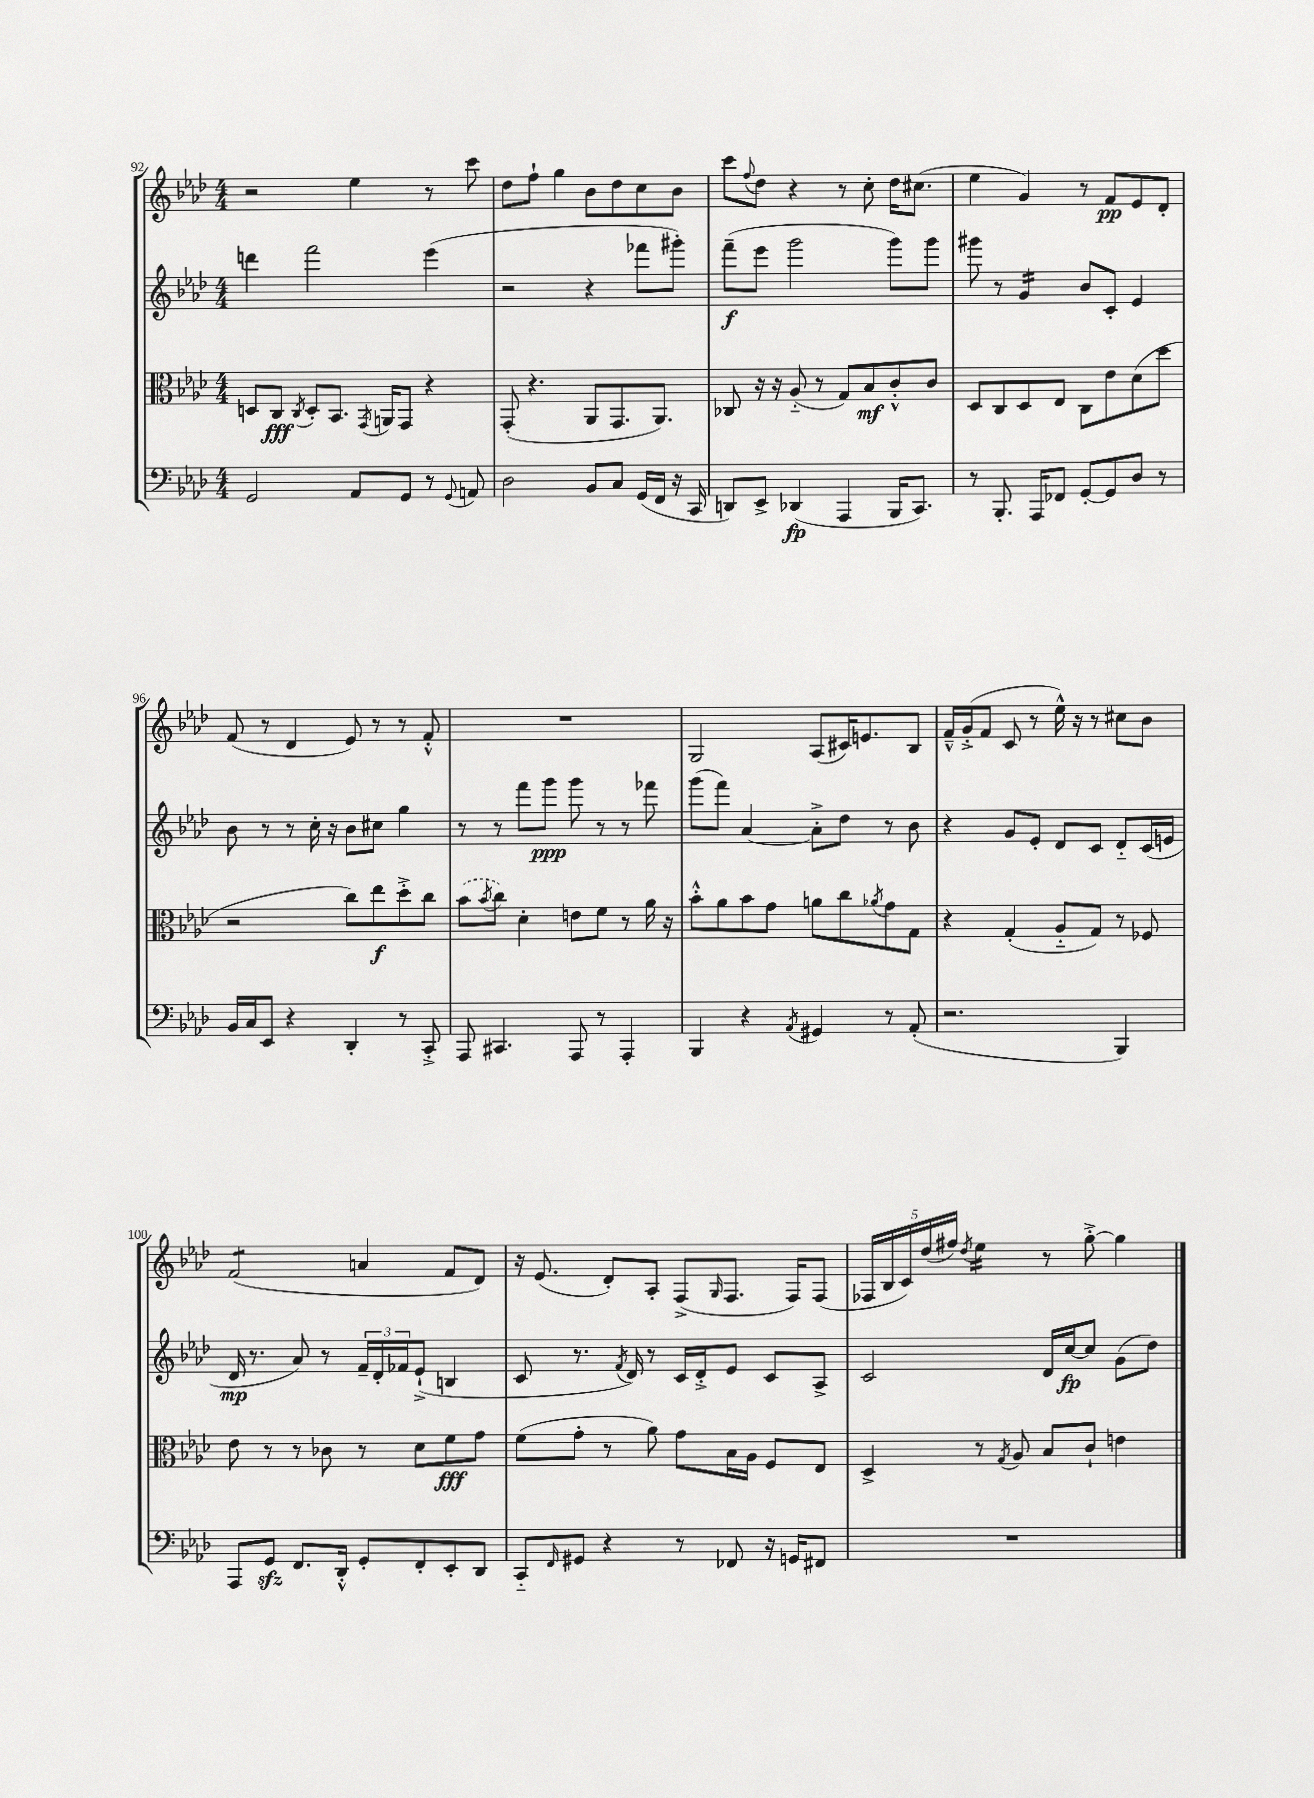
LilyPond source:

<<
\new StaffGroup <<
\new Staff = "s0" {
    \clef treble \key aes \major \numericTimeSignature \time 4/4
    r2 ees''4 r8 c'''8 |
    des''8 f''8-! g''4 bes'8 des''8 c''8 bes'8 |
    c'''8 \appoggiatura { f''8 } des''8 r4 r8 c''8-. des''16 cis''8.( |
    ees''4 g'4) r8 f'8\pp ees'8 des'8-. |
    f'8( r8 des'4 ees'8) r8 r8 f'8-.-^ |
    R1 |
    g2 aes8( cis'16) e'8. bes8 |
    f'16---^ g'16-.->( f'8 c'8 r8 ees''16-^) r16 r8 cis''8 bes'8 |
    f'2:8( a'4 f'8 des'8) |
    r16 ees'8.( des'8-.) aes8-. f8->( \grace { g16 } f8. f16) f8( |
    \tuplet 5/4 { fes16 bes16 c'16) des''16( fis''16) } \acciaccatura { des''8 } ees''4:16 r8 g''8~-.-> g''4 \bar "|." |
}
\new Staff = "s1" {
    \clef treble \key aes \major \numericTimeSignature \time 4/4
    d'''4 f'''2 ees'''4( |
    r2 r4 fes'''8 gis'''8-.) |
    f'''8--\f( ees'''8 g'''2 g'''8) g'''8 |
    gis'''8 r8 g'4:16 bes'8 c'8-. ees'4 |
    bes'8 r8 r8 c''16-. r16 bes'8 cis''8 g''4 |
    r8 r8 f'''8 g'''8\ppp g'''8 r8 r8 fes'''8 |
    g'''8( f'''8) aes'4~ aes'8-.-> des''8 r8 bes'8 |
    r4 g'8 ees'8-. des'8 c'8 des'8-_ c'16( e'16 |
    des'16\mp r8. aes'8) r8 \tuplet 3/2 { f'16-- des'16-. fes'16 } ees'8-!->( b4 |
    c'8 r8. \acciaccatura { f'8 } des'16) r8 c'16 des'16-.-> ees'8 c'8 aes8-> |
    c'2 des'16 c''16~\fp c''8 g'8( des''8) \bar "|." |
}
\new Staff = "s2" {
    \clef alto \key aes \major \numericTimeSignature \time 4/4
    d8 c8\fff \acciaccatura { c8 } d8-. bes,8. \acciaccatura { g,8 } a,16 g,8 r4 |
    g,8-.( r4. aes,8 g,8. aes,8.) |
    ces8 r16 r16 aes8-_( r8 g8) bes8\mf c'8-.-^ c'8 |
    des8 c8 des8 ees8 c8 ees'8 des'8( des''8 |
    r2 c''8) ees''8\f des''8-.-> c''8 |
    \once \slurDashed bes'8( \acciaccatura { bes'8 } c''8) des'4-. e'8 f'8 r8 aes'16 r16 |
    bes'8-.-^ aes'8 bes'8 g'8 a'8 c''8 \acciaccatura { aes'8 } g'8 g8 |
    r4 g4-.( aes8-_ g8) r8 fes8 |
    ees'8 r8 r8 ces'8 r8 des'8 f'8\fff g'8 |
    f'8( g'8-. r8 aes'8) g'8 bes16 aes16 f8 ees8 |
    des4-> r8 \acciaccatura { g8 } aes8 bes8 c'8-! e'4 \bar "|." |
}
\new Staff = "s3" {
    \clef bass \key aes \major \numericTimeSignature \time 4/4
    g,2 aes,8 g,8 r8 \appoggiatura { g,8 } a,8 |
    des2 bes,8 c8 g,16( f,16 r16 c,16 |
    d,8) ees,8-> des,4\fp( aes,,4 bes,,16 c,8.) |
    r8 bes,,8.-. aes,,16 fes,8 g,8~-. g,8 des8 r8 |
    bes,16 c16 ees,8 r4 des,4-. r8 c,8-.-> |
    aes,,8 cis,4. aes,,8 r8 aes,,4-. |
    bes,,4 r4 \acciaccatura { aes,8 } gis,4 r8 aes,8-.( |
    r2. bes,,4) |
    aes,,8 g,8\sfz f,8. des,16-.-^ g,8-. f,8-. ees,8-. des,8 |
    c,8-_ \grace { f,16 } gis,8 r4 r8 fes,8 r16 g,16 fis,8 |
    R1 \bar "|." |
}
>>
>>
\layout { \context { \Score currentBarNumber = #92 } }
